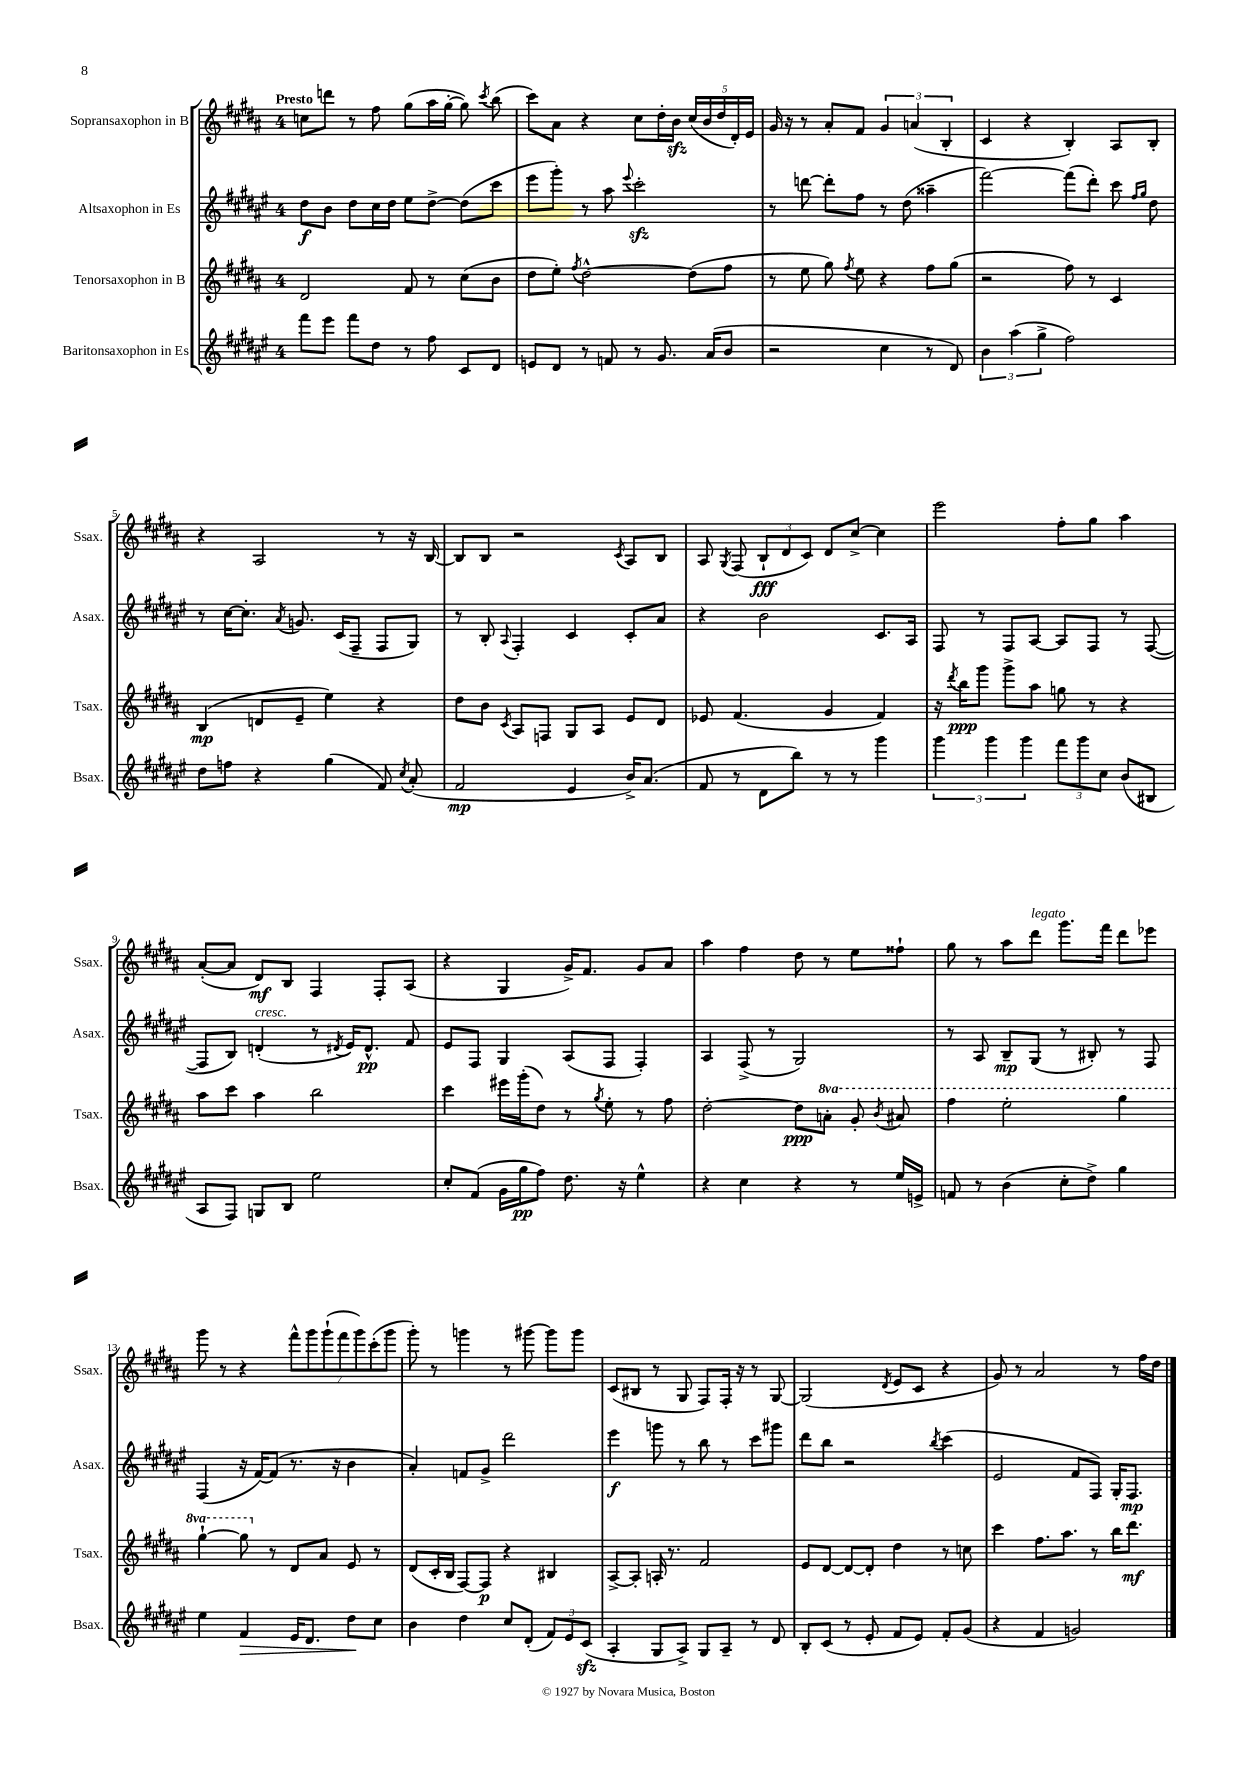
<<
\new StaffGroup <<
\new Staff = "s0" \with { instrumentName = "Sopransaxophon in B" shortInstrumentName = "Ssax." } {
    \clef treble \key b \major \once \override Staff.TimeSignature.style = #'single-digit \time 4/4 \tempo "Presto"
    \autoBeamOff c''8[ d'''8] r8 fis''8 gis''8[( ais''16 gis''16]~-. gis''8) \acciaccatura { cis'''8 } b''8( |
    cis'''8[) ais'8] r4 cis''8[ dis''16-. b'16]\sfz \tuplet 5/4 { cis''16[( b'16 dis''16 dis'16-.) e'16] } |
    gis'16 r16 r8 ais'8[-. fis'8] \tuplet 3/2 { gis'4 a'4( b4-. } |
    cis'4 r4 b4-.) ais8[ b8]-. |
    r4 ais2 r8 r16 b16~ |
    b8[ b8] r2 \acciaccatura { cis'8 } ais8[ b8] |
    ais8 \acciaccatura { gis8 } fis8( \tuplet 3/2 { b8[-!\fff dis'8 cis'8]) } dis'8[ cis''8]~-> cis''4 |
    e'''2 fis''8[-. gis''8] ais''4 |
    ais'8[~-.( ais'8] dis'8[\mf) b8] fis4 fis8[-. ais8]( |
    r4 gis4 gis'16[->) fis'8.] gis'8[ ais'8] |
    ais''4 fis''4 dis''8 r8 e''8[ fisis''8]-! |
    gis''8 r8 ais''8[ dis'''8]^\markup { \italic "legato" } gis'''8.[ fis'''16] dis'''8[ ees'''8] |
    gis'''8 r8 r4 \tuplet 7/4 { fis'''8[-^ gis'''8 gis'''8-!( fis'''8 gis'''8) cis'''8-.( gis'''8] } |
    gis'''8-.) r8 g'''4 r8 gis'''8~ gis'''8[ gis'''8] |
    cis'8[( bis8] r8 gis8 fis8[) fis16]-. r16 r8 gis8~ |
    gis2( \acciaccatura { dis'8 } e'8[ cis'8] r4 |
    gis'8) r8 ais'2 r8 fis''16[ dis''16] \bar "|." |
}
\new Staff = "s1" \with { instrumentName = "Altsaxophon in Es" shortInstrumentName = "Asax." } {
    \clef treble \key fis \major \once \override Staff.TimeSignature.style = #'single-digit \time 4/4
    \autoBeamOff dis''8[\f b'8] dis''8[ cis''16 dis''16] eis''8[ dis''8]~-> dis''8[( cis'''8] |
    eis'''8[ gis'''8]-.) r8 ais''8 \appoggiatura { eis'''8 } cis'''2-.\sfz |
    r8 d'''8~ d'''8[-. fis''8] r8 dis''8( aisis''4-- |
    fis'''2~) fis'''8[( dis'''8]-.) cis'''8 \grace { fis''16[ gis''16] } dis''8 |
    r8 cis''16[~ cis''8.]-. \acciaccatura { ais'8 } g'8. cis'16[( fis8]-- fis8[ gis8]) |
    r8 b8-. \appoggiatura { ais8 } fis4-. cis'4 cis'8[-. ais'8] |
    r4 b'2 cis'8.[ ais16] |
    fis8 r8 fis8[ ais8]~ ais8[ fis8] r8 fis8~( |
    fis8[ b8]) d'4-.^\markup { \italic "cresc." }( r8 \acciaccatura { dis'8 } eis'16[) dis'8.]-^\pp fis'8 |
    eis'8[ fis8] gis4 ais8[( fis8] fis4-.) |
    ais4 fis8->( r8 gis2) |
    r8 ais8 b8[--\mp gis8]( r8 bis8-.) r8 fis8 |
    fis4( r16 fis'16[~) fis'8]( r8. r16 b'4 |
    ais'4-.) f'8[ gis'8]-> dis'''2 |
    eis'''4\f g'''8 r8 b''8 r8 cis'''8[ gis'''8] |
    dis'''8[ b''8] r2 \acciaccatura { b''8 } cis'''4( |
    eis'2 fis'8[ fis8]) gis16[-. fis8.]\mp \bar "|." |
}
\new Staff = "s2" \with { instrumentName = "Tenorsaxophon in B" shortInstrumentName = "Tsax." } {
    \clef treble \key b \major \once \override Staff.TimeSignature.style = #'single-digit \time 4/4 \set Staff.ottavationMarkups = #ottavation-simple-ordinals
    \autoBeamOff dis'2 fis'8 r8 cis''8[( b'8] |
    dis''8[ e''8]-.) \acciaccatura { fis''8 } dis''2~-^ dis''8[( fis''8] |
    r8 e''8 gis''8) \acciaccatura { fis''8 } e''8 r4 fis''8[ gis''8]( |
    r2 fis''8) r8 cis'4 |
    b4\mp( d'8[ e'8]-- e''4) r4 |
    dis''8[ b'8] \acciaccatura { cis'8 } ais8[ f8] gis8[ ais8] e'8[ dis'8] |
    ees'8 fis'4.( gis'4 fis'4) |
    r16 \acciaccatura { dis'''8 } b''16[\ppp gis'''8] gis'''8[-> ais''8] g''8 r8 r4 |
    ais''8[ cis'''8] ais''4 b''2 |
    cis'''4 eis'''16[ gis'''16-.( dis''8]) r8 \acciaccatura { gis''8 } e''8-. r8 fis''8 |
    dis''2~-. dis''8[\ppp \ottava #1 a''8]-. gis''8-. \acciaccatura { b''8 } ais''8 |
    fis'''4 e'''2-. gis'''4 |
    gis'''4~-! gis'''8 \ottava #0 r8 dis'8[ ais'8] e'8 r8 |
    dis'8[( cis'16-. b16] fis8[~) fis8]\p r4 bis4 |
    ais8[~-> ais8]-. a16-. r8. fis'2 |
    e'8[ dis'8]~ dis'8[~ dis'8]-. dis''4 r8 c''8 |
    cis'''4 fis''8.[ ais''8.] r8 b''16[ dis'''8.]\mf \bar "|." |
}
\new Staff = "s3" \with { instrumentName = "Baritonsaxophon in Es" shortInstrumentName = "Bsax." } {
    \clef treble \key fis \major \once \override Staff.TimeSignature.style = #'single-digit \time 4/4
    \autoBeamOff fis'''8[ eis'''8] fis'''8[ dis''8] r8 fis''8 cis'8[ dis'8] |
    e'8[ dis'8] r8 f'8 r8 gis'8. ais'16[( b'8] |
    r2 cis''4 r8 dis'8) |
    \tuplet 3/2 { b'4 ais''4( gis''4-> } fis''2) |
    dis''8[ f''8] r4 gis''4( fis'8) \acciaccatura { cis''8 } ais'8-.( |
    fis'2\mp eis'4 b'16[->) ais'8.]( |
    fis'8 r8 dis'8[ b''8]) r8 r8 gis'''4 |
    \tuplet 3/2 { gis'''4 gis'''4 gis'''4 } \tuplet 3/2 { fis'''8[ gis'''8 cis''8] } b'8[( bis8] |
    ais8[ fis8]) g8[ b8] eis''2 |
    cis''8[-. fis'8]( gis'16[ gis''16\pp fis''8]) dis''8. r16 eis''4-^ |
    r4 cis''4 r4 r8 eis''16[ e'16]-> |
    f'8 r8 b'4( cis''8[-. dis''8]->) gis''4 |
    eis''4 fis'4\> eis'16[ dis'8.] dis''8[\! cis''8] |
    b'4 dis''4 cis''8[ dis'8]-.( \tuplet 3/2 { fis'8[) eis'8 cis'8]\sfz( } |
    ais4-. gis8[ ais8]->) gis8[ ais8]-- r8 dis'8 |
    b8[-. cis'8]( r8 eis'8-. fis'8[ eis'8]) fis'8[-. gis'8]( |
    r4 fis'4 g'2) \bar "|." |
}
>>
>>
